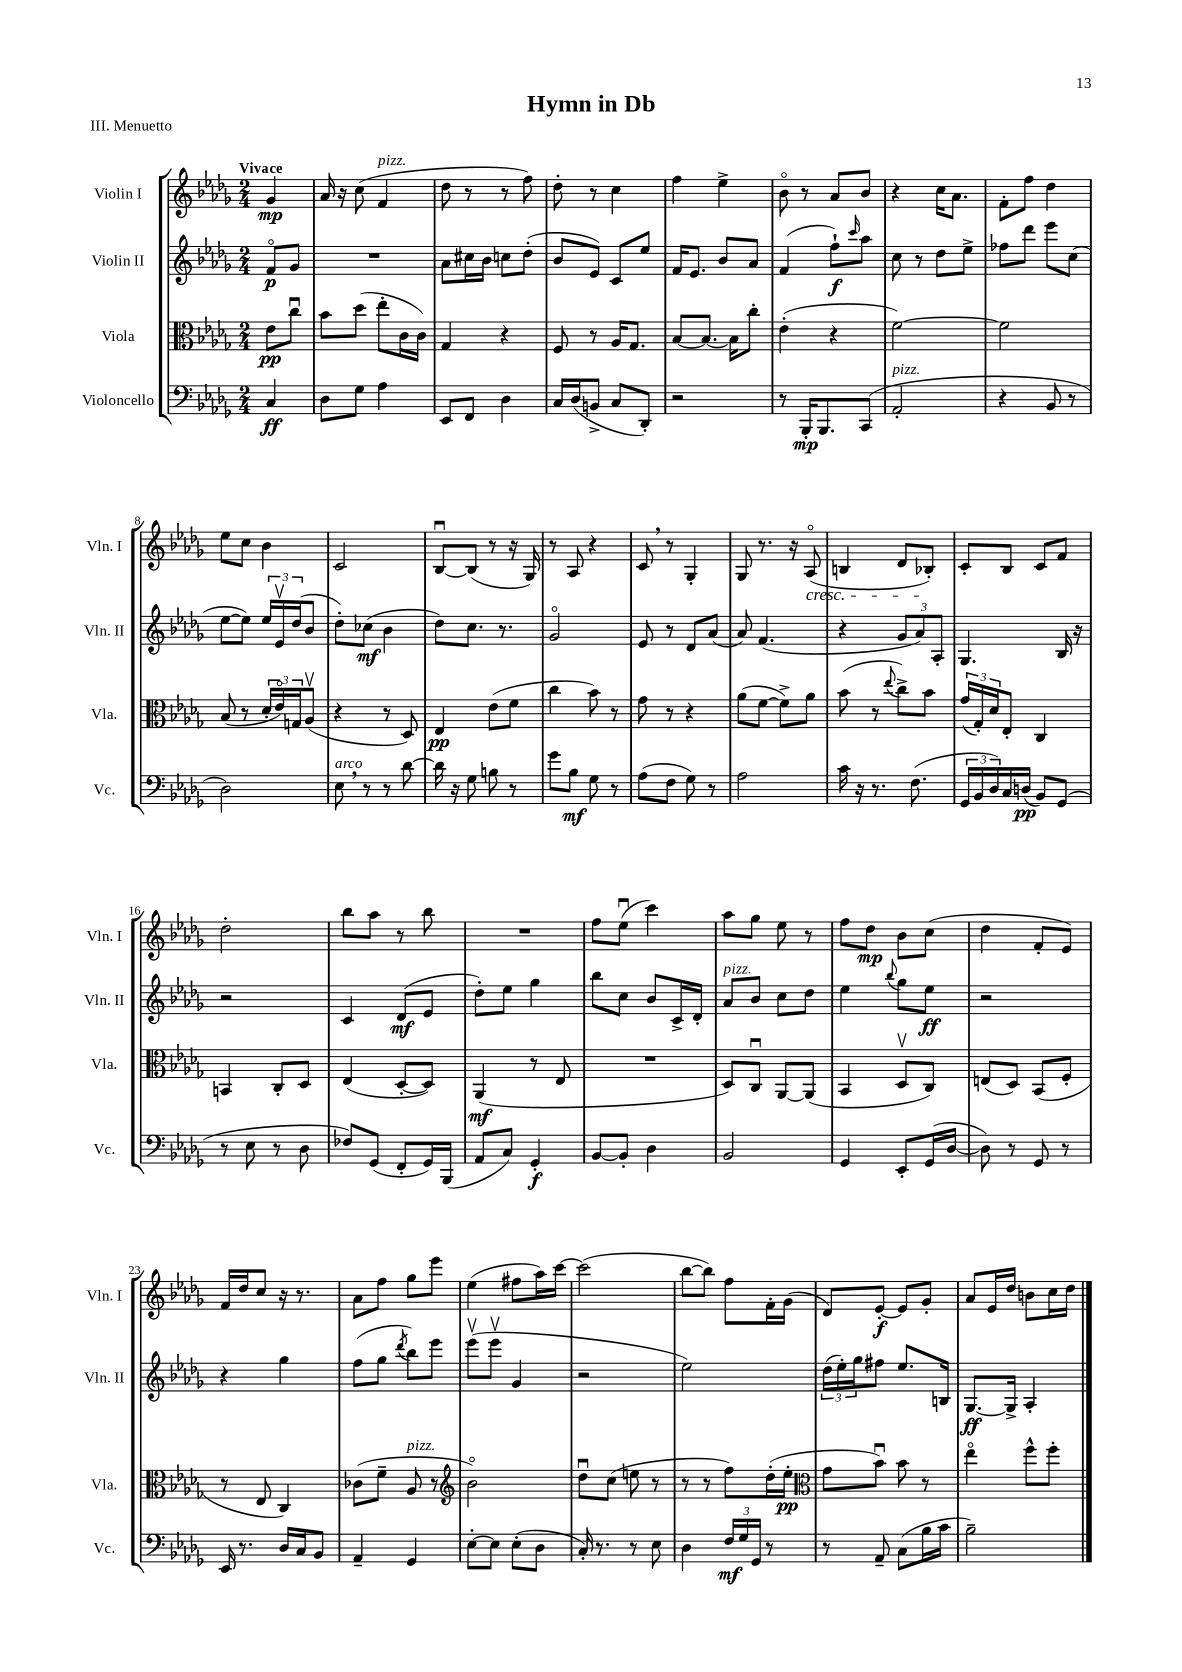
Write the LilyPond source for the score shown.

\header { title = "Hymn in Db" piece = "III. Menuetto" }
<<
\new StaffGroup <<
\new Staff = "s0" \with { instrumentName = "Violin I" shortInstrumentName = "Vln. I" } {
    \clef treble \key des \major \numericTimeSignature \time 2/4 \partial 4 \tempo "Vivace"
    ges'4\mp |
    aes'16 r16 c''8( f'4^\markup { \italic "pizz." } |
    des''8 r8 r8 f''8) |
    des''8-. r8 c''4 |
    f''4 ees''4-> |
    bes'8\flageolet r8 aes'8 bes'8 |
    r4 c''16 aes'8. |
    f'8-. f''8 des''4 |
    ees''8 c''8 bes'4 |
    c'2 |
    bes8~\downbow bes8( r8 r16 ges16) |
    r8 aes8 r4 |
    c'8 \breathe r8 ges4-. |
    ges8 r8. r16 aes8\flageolet\cresc( |
    b4 des'8 bes8-.\!) |
    c'8-. bes8 c'8 f'8 |
    des''2-. |
    bes''8 aes''8 r8 bes''8 |
    R2 |
    f''8 ees''8\downbow( c'''4) |
    aes''8 ges''8 ees''8 r8 |
    f''8 des''8\mp bes'8 c''8( |
    des''4 f'8-. ees'8) |
    f'16 des''16 c''8 r16 r8. |
    aes'8 f''8 ges''8 ees'''8 |
    ees''4( fis''8 aes''16) c'''16~ |
    c'''2( |
    bes''8~ bes''8) f''8 f'16-. ges'16( |
    des'8) ees'8~-.\f ees'8 ges'8-. |
    aes'8 ees'16 des''16 b'8 c''16 des''16 \bar "|." |
}
\new Staff = "s1" \with { instrumentName = "Violin II" shortInstrumentName = "Vln. II" } {
    \clef treble \key des \major \numericTimeSignature \time 2/4 \partial 4
    f'8\flageolet\p ges'8 |
    R2 |
    aes'8 cis''16 bes'16 c''8 des''8-.( |
    bes'8 ees'8) c'8 ees''8 |
    f'16 ees'8. bes'8 aes'8 |
    f'4( f''8-!\f) \grace { c'''16 } aes''8 |
    c''8 r8 des''8 ees''8-> |
    fes''8 des'''8 ees'''8 c''8( |
    ees''8~ ees''8) \tuplet 3/2 { ees''16 ees'16\upbow des''16( } bes'8 |
    des''8-.) ces''8\mf( bes'4 |
    des''8) c''8. r8. |
    ges'2\flageolet |
    ees'8 r8 des'8 aes'8( |
    aes'8) f'4.( |
    r4 \tuplet 3/2 { ges'8 aes'8) aes8-. } |
    ges4. bes16 r16 |
    r2 |
    c'4 des'8\mf( ees'8 |
    des''8-.) ees''8 ges''4 |
    bes''8 c''8 bes'8 c'16-> des'16-. |
    aes'8^\markup { \italic "pizz." } bes'8 c''8 des''8 |
    ees''4 \appoggiatura { bes''8 } ges''8 ees''8\ff |
    r2 |
    r4 ges''4 |
    f''8( ges''8 \acciaccatura { des'''8 } bes''8) ees'''8 |
    ees'''8\upbow( ees'''8\upbow ges'4 |
    r2 |
    ees''2) |
    \tuplet 3/2 { des''16( ees''16-.) ges''16 } fis''8 ees''8. b16 |
    ges8.~\ff ges16-> aes4-. \bar "|." |
}
\new Staff = "s2" \with { instrumentName = "Viola" shortInstrumentName = "Vla." } {
    \clef alto \key des \major \numericTimeSignature \time 2/4 \partial 4
    ees'8\pp c''8\downbow |
    bes'8 des''8( ees''8-. c'16 c'16) |
    ges4 r4 |
    f8 r8 aes16 ges8. |
    bes8~ bes8.~ bes16 c''8-. |
    ees'4-.( r4 |
    f'2~) |
    f'2 |
    bes8( r8 \tuplet 3/2 { des'16-. ees'16\flageolet) g16 } aes8\upbow( |
    r4 r8 des8) |
    ees4\pp ees'8( f'8 |
    c''4 bes'8) r8 |
    ges'8 r8 r4 |
    aes'8( f'8~ f'8->) aes'8 |
    bes'8( r8 \appoggiatura { ees''8 } c''8->) bes'8 |
    \tuplet 3/2 { ges'16( ges16-.) des'16 } ees8-. c4 |
    b,4 c8-. des8 |
    ees4( des8~-. des8) |
    aes,4\mf( r8 ees8 |
    R2 |
    des8) c8\downbow aes,8~ aes,8( |
    bes,4 des8\upbow c8) |
    e8( des8) bes,8( f8-. |
    r8 ees8 c4) |
    ces'8( f'8-- aes8^\markup { \italic "pizz." } r8 |
    \clef treble bes'2\flageolet) |
    des''8\downbow c''8( e''8 r8 |
    r8 r8 f''8) des''16-.( ees''16-.\pp |
    \clef alto ges'8 bes'8\downbow) bes'8 r8 |
    ees''4\flageolet f''8-^ f''8-. \bar "|." |
}
\new Staff = "s3" \with { instrumentName = "Violoncello" shortInstrumentName = "Vc." } {
    \clef bass \key des \major \numericTimeSignature \time 2/4 \partial 4
    c4\ff |
    des8 ges8 aes4 |
    ees,8 f,8 des4 |
    c16 des16( b,8-> c8 des,8-.) |
    r2 |
    r8 bes,,16-.\mp bes,,8. c,8( |
    aes,2-.^\markup { \italic "pizz." } |
    r4 bes,8 r8 |
    des2) |
    ees8^\markup { \italic "arco" } \breathe r8 r8 des'8~ |
    des'16 r16 ges8 b8 r8 |
    ges'8 bes8\mf ges8 r8 |
    aes8( f8 ges8) r8 |
    aes2 |
    c'16 r16 r8. f8.( |
    \tuplet 3/2 { ges,16 bes,16 des16) } c16 d16\pp( bes,8) ges,8( |
    r8 ees8 r8 des8 |
    fes8) ges,8( f,8-. ges,16) bes,,16( |
    aes,8 c8) ges,4-.\f |
    bes,8~ bes,8-. des4 |
    bes,2 |
    ges,4 ees,8-. ges,16( des16~ |
    des8) r8 ges,8 r8 |
    ees,16 r8. des16 c16 bes,8 |
    aes,4-- ges,4 |
    ees8~-. ees8 ees8-.( des8 |
    c16-.) r8. r8 ees8 |
    des4 \tuplet 3/2 { f16\mf ges16 ges,16 } r8 |
    r8 aes,8-- c8( bes16 c'16 |
    bes2--) \bar "|." |
}
>>
>>
